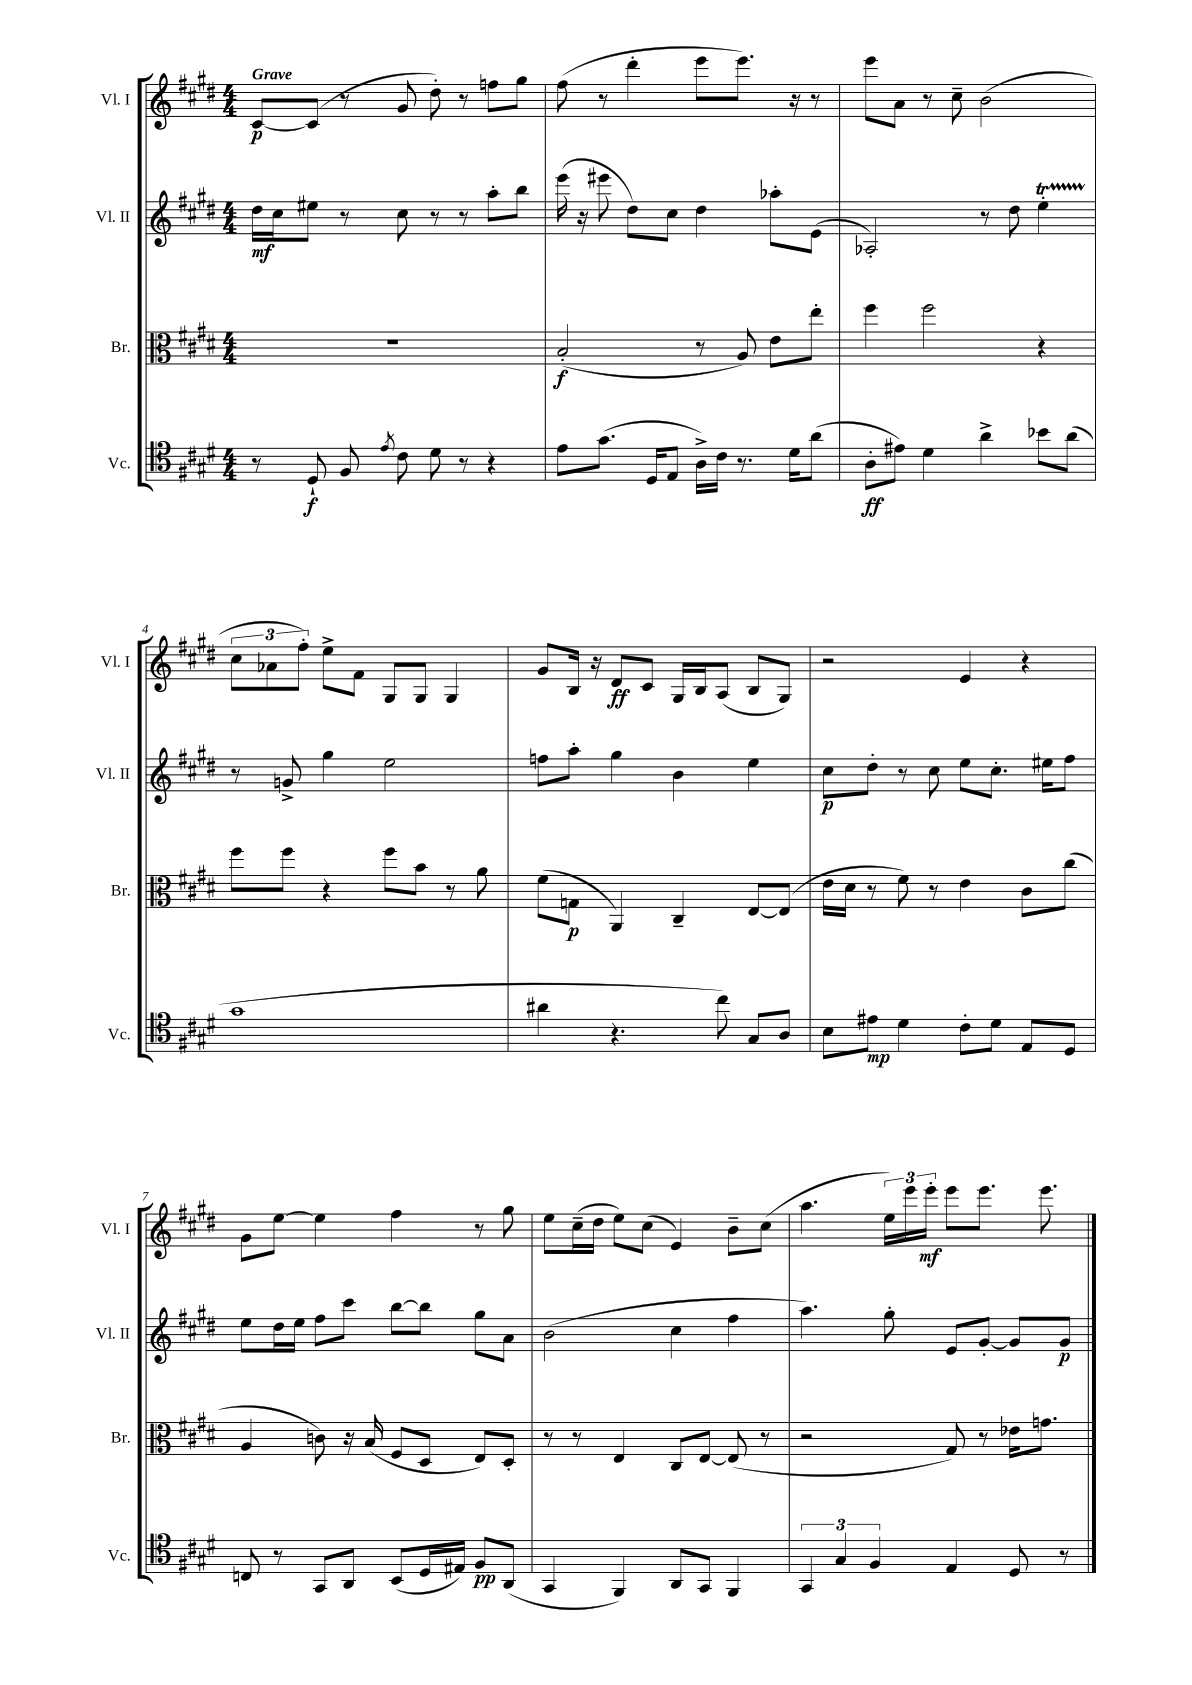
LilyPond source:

<<
\new StaffGroup <<
\new Staff = "s0" \with { instrumentName = "Vl. I" shortInstrumentName = "Vl. I" } {
    \clef treble \key e \major \numericTimeSignature \time 4/4 \tempo "Grave"
    \autoBeamOff cis'8[~\p cis'8]( r8 gis'8 dis''8-.) r8 f''8[ gis''8] |
    fis''8( r8 dis'''4-. e'''8[ e'''8.]) r16 r8 |
    e'''8[ a'8] r8 cis''8-- b'2( |
    \tuplet 3/2 { cis''8[ aes'8 fis''8]-.) } e''8[-> fis'8] gis8[ gis8] gis4 |
    gis'8[ b16] r16 dis'8[\ff cis'8] gis16[ b16 a8]( b8[ gis8]) |
    r2 e'4 r4 |
    gis'8[ e''8]~ e''4 fis''4 r8 gis''8 |
    e''8[ cis''16--( dis''16] e''8[) cis''8]( e'4) b'8[-- cis''8]( |
    a''4. \tuplet 3/2 { e''16[) e'''16 e'''16]-.\mf } e'''8[ e'''8.] e'''8. \bar "|." |
}
\new Staff = "s1" \with { instrumentName = "Vl. II" shortInstrumentName = "Vl. II" } {
    \clef treble \key e \major \numericTimeSignature \time 4/4
    \autoBeamOff dis''16[\mf cis''16 eis''8] r8 cis''8 r8 r8 a''8[-. b''8] |
    e'''16( r16 eis'''8 dis''8[) cis''8] dis''4 aes''8[-. e'8]( |
    aes2-.) r8 dis''8 e''4-.\startTrillSpan |
    r8\stopTrillSpan g'8-> gis''4 e''2 |
    f''8[ a''8]-. gis''4 b'4 e''4 |
    cis''8[\p dis''8]-. r8 cis''8 e''8[ cis''8.]-. eis''16[ fis''8] |
    e''8[ dis''16 e''16] fis''8[ cis'''8] b''8[~ b''8] gis''8[ a'8] |
    b'2( cis''4 fis''4 |
    a''4.) gis''8-. e'8[ gis'8]~-. gis'8[ gis'8]\p \bar "|." |
}
\new Staff = "s2" \with { instrumentName = "Br." shortInstrumentName = "Br." } {
    \clef alto \key e \major \numericTimeSignature \time 4/4
    \autoBeamOff R1 |
    b2-.\f( r8 a8) e'8[ e''8]-. |
    fis''4 fis''2 r4 |
    fis''8[ fis''8] r4 fis''8[ b'8] r8 a'8 |
    fis'8[( g8]\p a,4) cis4-- e8[~ e8]( |
    e'16[ dis'16] r8 fis'8) r8 e'4 cis'8[ cis''8]( |
    a4 c'8) r16 b16( fis8[ dis8] e8[) dis8]-. |
    r8 r8 e4 cis8[ e8]~ e8( r8 |
    r2 gis8) r8 ees'16[ g'8.] \bar "|." |
}
\new Staff = "s3" \with { instrumentName = "Vc." shortInstrumentName = "Vc." } {
    \clef tenor \key e \major \numericTimeSignature \time 4/4
    \autoBeamOff r8 dis8-!\f fis8 \acciaccatura { e'8 } cis'8 dis'8 r8 r4 |
    e'8[ gis'8.]( dis16[ e8] a16[->) cis'16] r8. dis'16[ a'8]( |
    a8[-.\ff eis'8]) dis'4 a'4-> bes'8[ a'8]( |
    gis'1 |
    ais'4 r4. cis''8) gis8[ a8] |
    b8[ eis'8]\mp dis'4 cis'8[-. dis'8] e8[ dis8] |
    c8 r8 gis,8[ a,8] b,8[( dis16 eis16]) fis8[\pp a,8]( |
    gis,4 fis,4) a,8[ gis,8] fis,4 |
    \tuplet 3/2 { gis,4 gis4 fis4 } e4 dis8 r8 \bar "|." |
}
>>
>>
